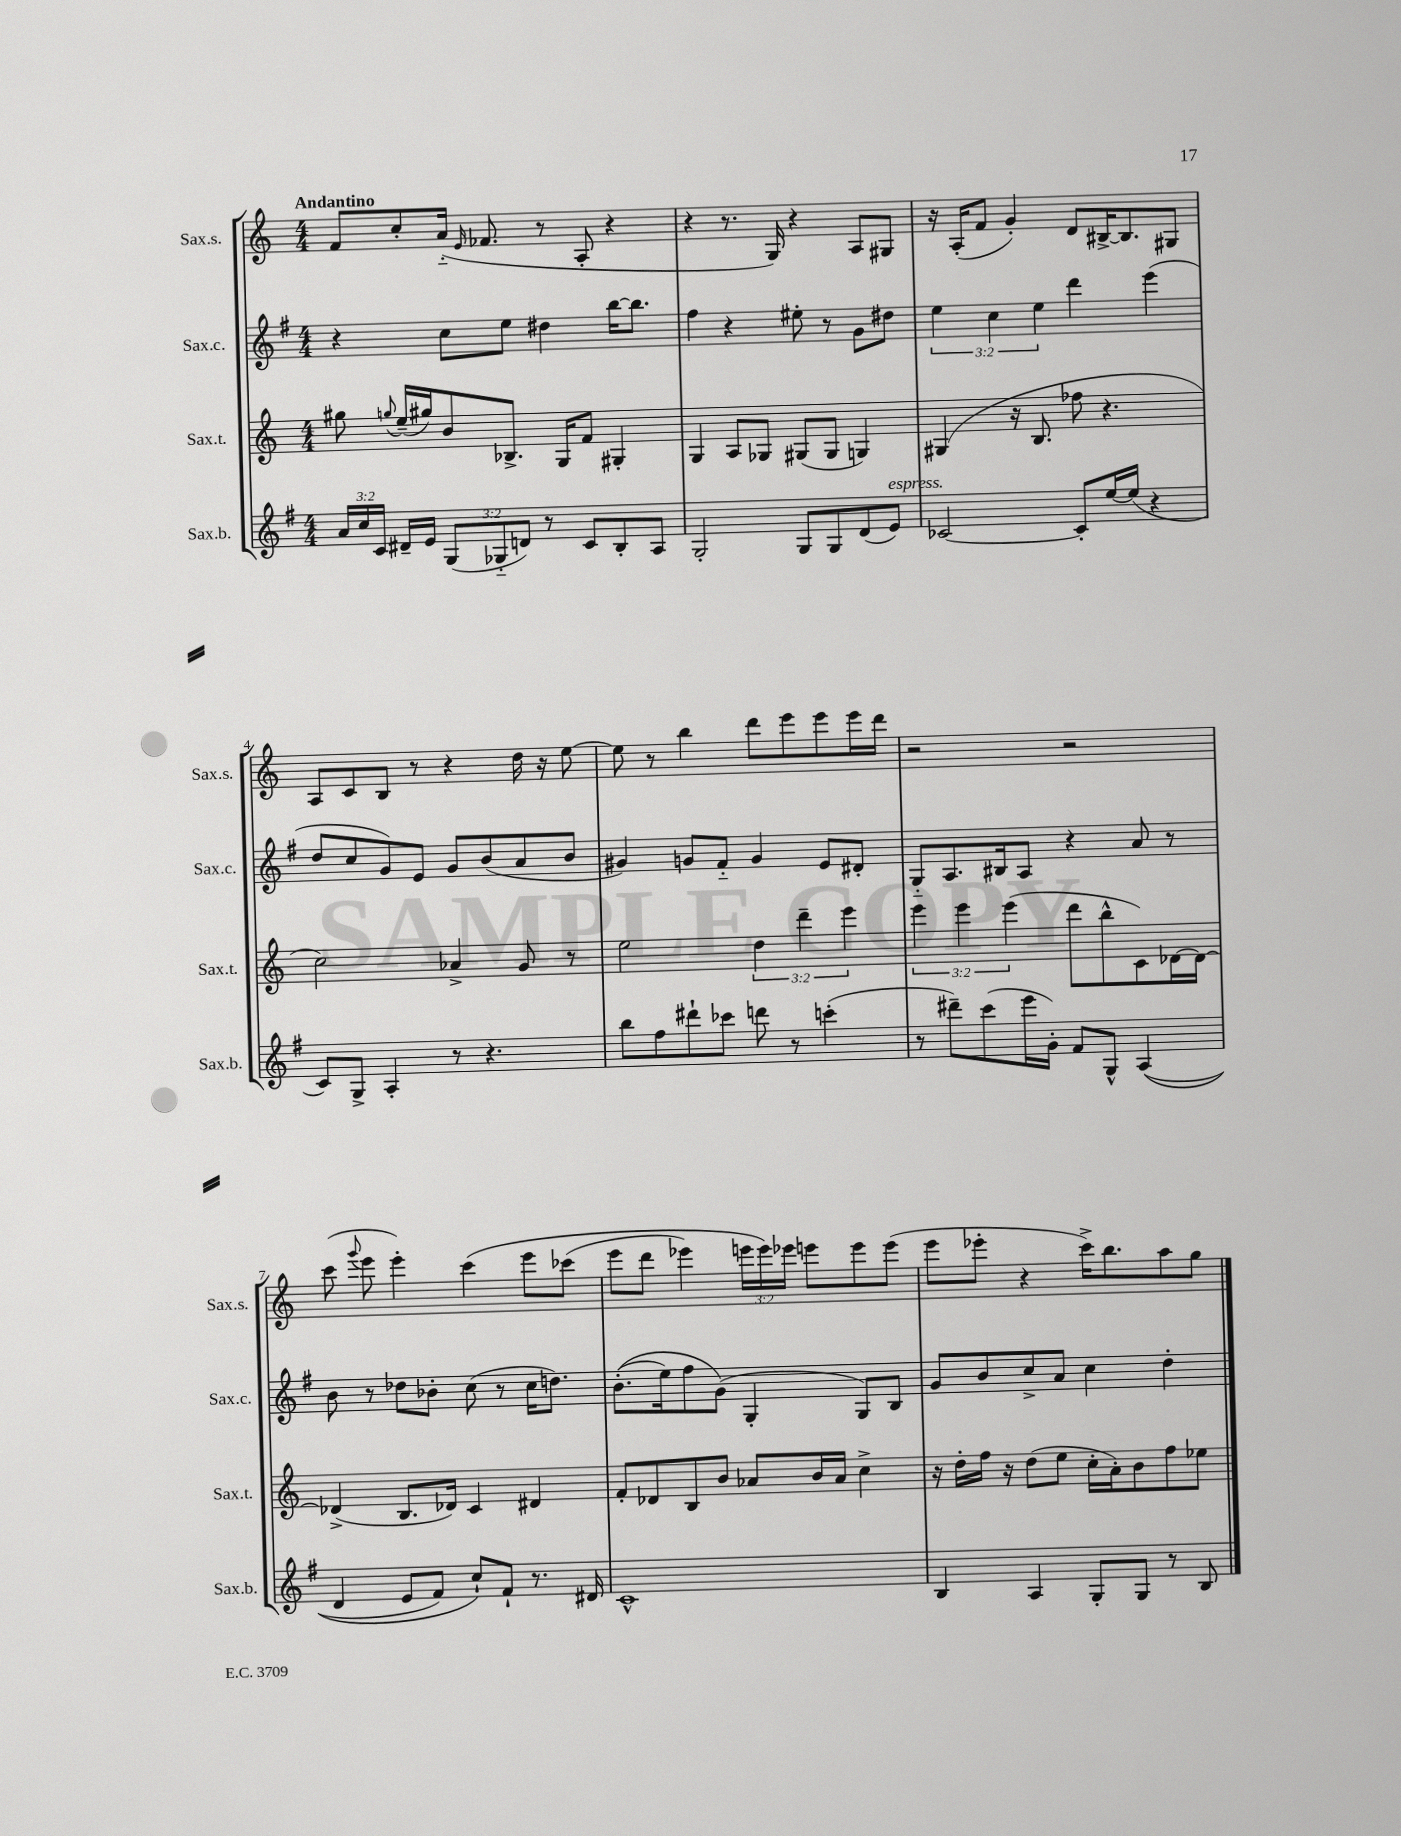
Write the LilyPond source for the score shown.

<<
\new StaffGroup <<
\new Staff = "s0" \with { instrumentName = "Sax.s." shortInstrumentName = "Sax.s." } {
    \clef treble \key c \major \numericTimeSignature \time 4/4 \override Staff.TupletNumber.text = #tuplet-number::calc-fraction-text \tempo "Andantino"
    \autoBeamOff f'8[ c''8-. a'16]-_( \grace { e'16 } fes'8. r8 a8-. r4 |
    r4 r8. g16) r4 a8[ gis8] |
    r16 a16[-.( f'8] g'4-.) d'8[ bis16~-> bis8. gis8] |
    a8[ c'8 b8] r8 r4 d''16 r16 e''8~ |
    e''8 r8 b''4 d'''8[ e'''8 e'''8 e'''16 d'''16] |
    r2 r2 |
    c'''8( \appoggiatura { g'''8 } e'''8 e'''4-.) c'''4\( e'''8[ ces'''8]( |
    e'''8[ d'''8] ees'''4) \tuplet 3/2 { e'''16[ e'''16\) ees'''16] } e'''8[ e'''8 e'''8]( |
    e'''8[ ees'''8]-. r4 c'''16[->) b''8. a''8 g''8] \bar "|." |
}
\new Staff = "s1" \with { instrumentName = "Sax.c." shortInstrumentName = "Sax.c." } {
    \clef treble \key g \major \numericTimeSignature \time 4/4 \override Staff.TupletNumber.text = #tuplet-number::calc-fraction-text
    \autoBeamOff r4 c''8[ e''8] dis''4 b''16[~ b''8.] |
    fis''4 r4 eis''8-. r8 g'8[ dis''8] |
    \tuplet 3/2 { e''4 c''4 e''4 } d'''4 e'''4( |
    d''8[ c''8 g'8) e'8] g'8[ b'8( a'8 b'8] |
    gis'4) g'8[ fis'8]-_ g'4 e'8[ dis'8]-. |
    g8[-_ a8. bis16 a8] r4 a'8 r8 |
    b'8 r8 des''8[ bes'8]-. c''8( r8 c''16[ d''8.]) |
    b'8.[-.(\( e''16) fis''8 g'8](\) g4-. g8[) b8] |
    g'8[ b'8 c''8-> a'8] c''4 d''4-. \bar "|." |
}
\new Staff = "s2" \with { instrumentName = "Sax.t." shortInstrumentName = "Sax.t." } {
    \clef treble \key c \major \numericTimeSignature \time 4/4 \override Staff.TupletNumber.text = #tuplet-number::calc-fraction-text
    \autoBeamOff gis''8 \appoggiatura { g''8 } e''16[--( gis''16) b'8 bes8.]-> g16[ f'8] gis4-. |
    g4 a8[ ges8] gis8[( gis8] g4) |
    gis4( r16 b8. fes''8 r4. |
    c''2) aes'4-> g'8 r8 |
    e''2 \tuplet 3/2 { d''4 d'''4-- e'''4 } |
    \tuplet 3/2 { e'''4 e'''4 e'''4( } d'''8[ b''8-^ c'8) des'16~ des'16]~ |
    des'4->( b8.[ des'16]) c'4 dis'4 |
    f'8[-. des'8 b8 b'8] aes'8[ b'16 aes'16] c''4-> |
    r16 d''16[-. f''16] r16 d''8[( e''8] c''16[-. a'16-.) b'8 f''8 ees''8] \bar "|." |
}
\new Staff = "s3" \with { instrumentName = "Sax.b." shortInstrumentName = "Sax.b." } {
    \clef treble \key g \major \numericTimeSignature \time 4/4 \override Staff.TupletNumber.text = #tuplet-number::calc-fraction-text
    \autoBeamOff \tuplet 3/2 { a'16[ c''16 c'16] } dis'16[-- e'16] \tuplet 3/2 { g8[( ges8-_ d'8]) } r8 c'8[ b8-. a8] |
    g2-. g8[ g8 d'8( e'8]^\markup { \italic "espress." }) |
    ces'2~ ces'8[-. e''16~ e''16]( r4 |
    c'8[) g8]-> a4-. r8 r4. |
    b''8[ fis''8 dis'''8-! ces'''8] d'''8 r8 c'''4-.( |
    r8 dis'''8[--) c'''8( e'''16 g'16]-.) fis'8[ g8]-^ a4(\( |
    d'4 e'8[ fis'8]) c''8[-!\) fis'8]-! r8. dis'16 |
    c'1-^ |
    b4 a4 g8[-. g8] r8 b8 \bar "|." |
}
>>
>>
